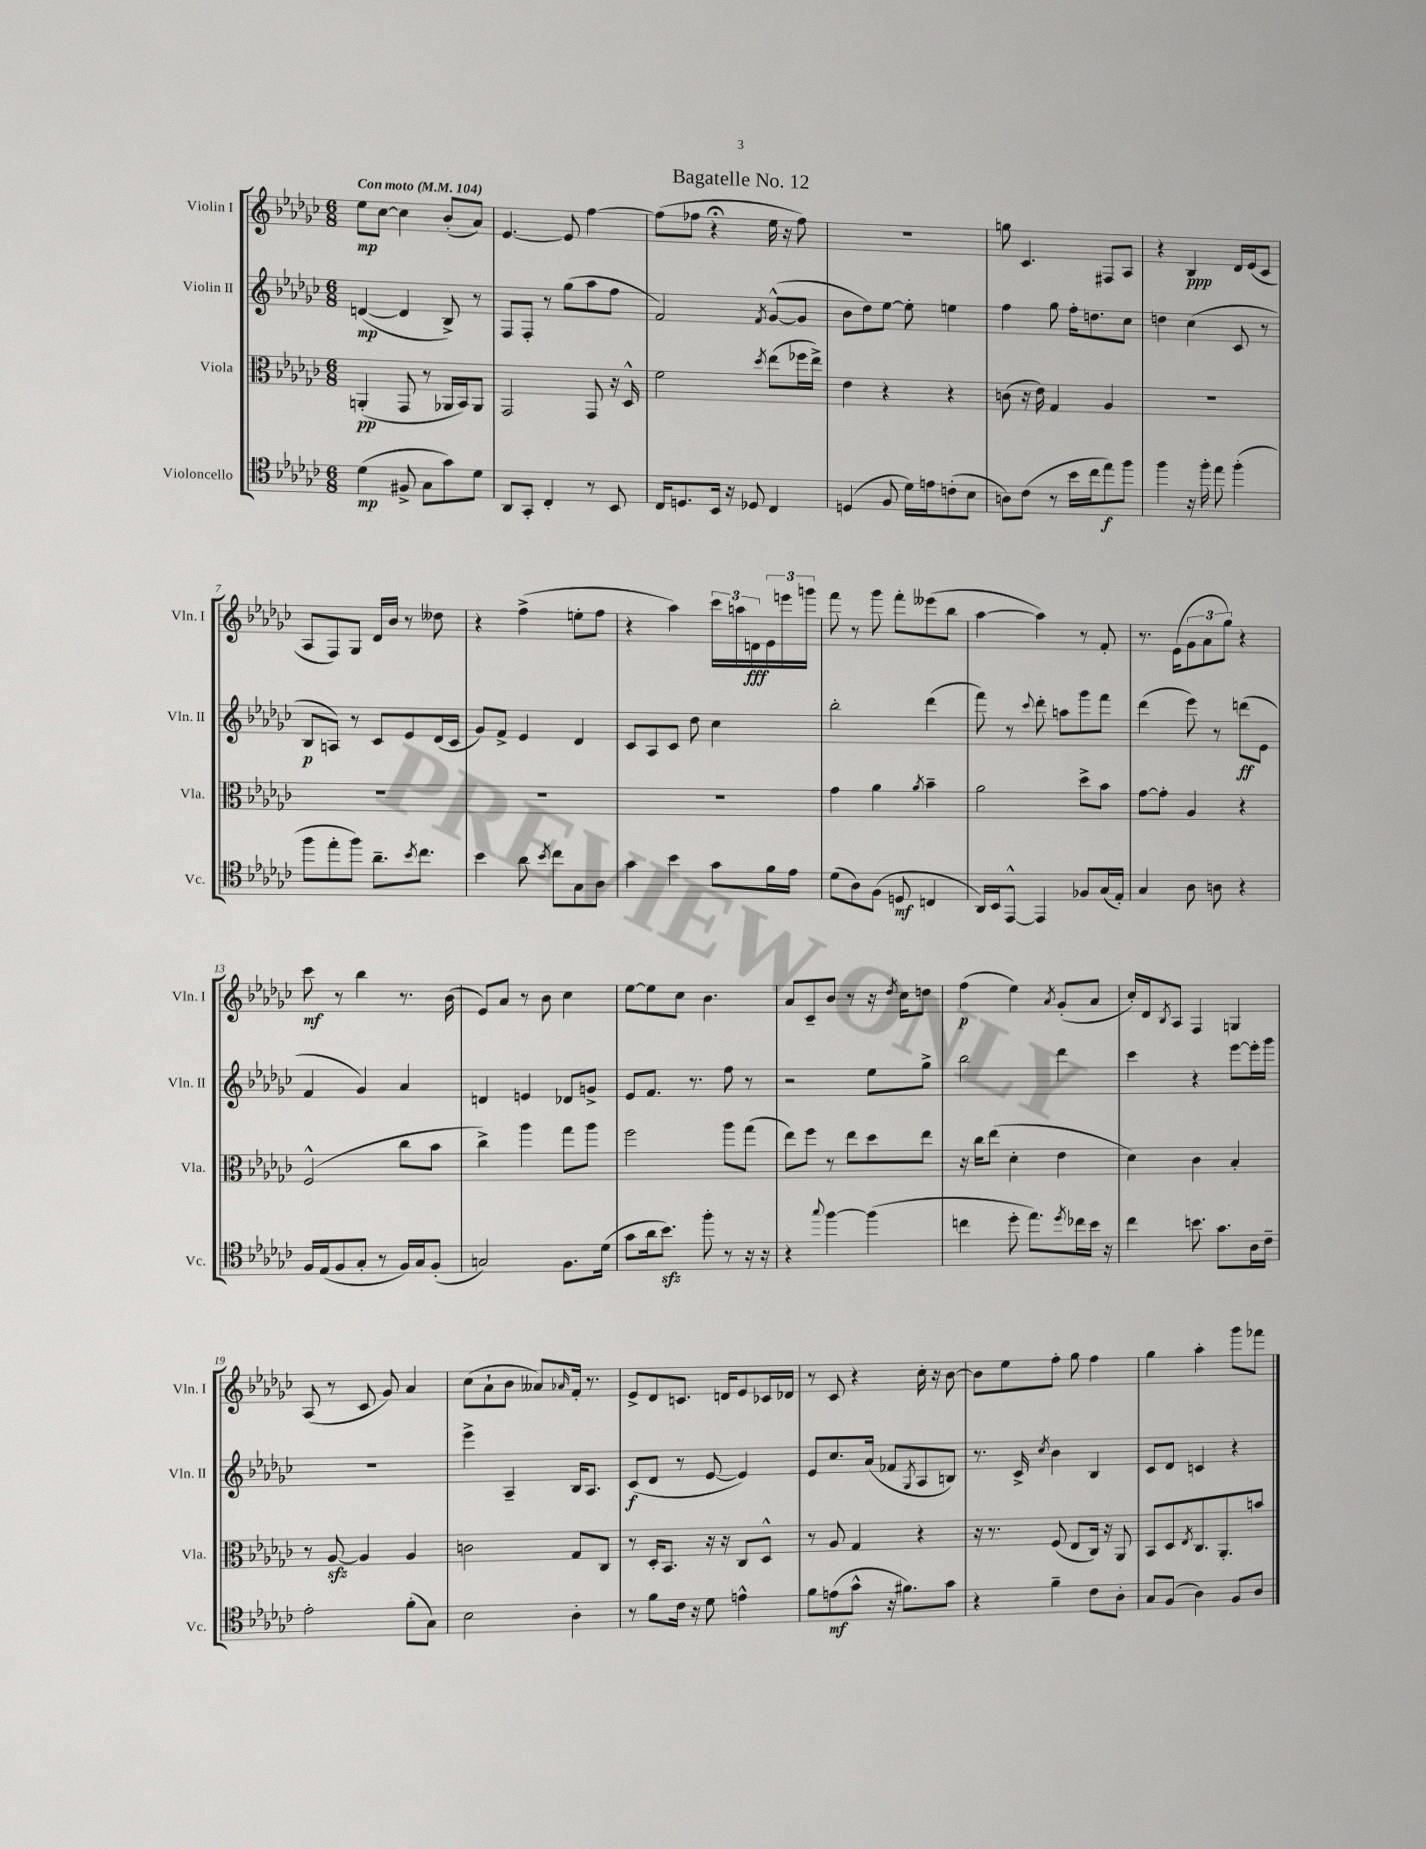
\header { title = "Bagatelle No. 12" }
<<
\new StaffGroup <<
\new Staff = "s0" \with { instrumentName = "Violin I" shortInstrumentName = "Vln. I" } {
    \clef treble \key ges \major \numericTimeSignature \time 6/8 \tempo "Con moto" 4 = 104
    ees''8\mp ces''8~ ces''4 bes'8-.( aes'8) |
    ees'4.~ ees'8 f''4~ |
    f''8( fes''8 r4\fermata ees''16 r16 fes''8) |
    R2. |
    g''8 ces'4. fis8 aes8 |
    r4 bes4\ppp des'16 ees'16( ces'8 |
    aes8 f8) ges8 des'16 bes'16 r8 deses''8 |
    r4 f''4->( e''8-. f''8 |
    r4 aes''4) \tuplet 3/2 { ces'''16 a''16 d'16\fff } \tuplet 3/2 { ees'16 e'''16 g'''16 } |
    f'''8 r8 ges'''8 f'''8-. eeses'''8( bes''8 |
    aes''4~ aes''4) r8 f'8-. |
    r8. ees'16( \tuplet 3/2 { ges'8 aes'8 ges''8) } r4 |
    ces'''8\mf r8 bes''4 r8. bes'16( |
    ees'8) aes'8 r8 bes'8 ces''4 |
    ees''8~ ees''8 ces''8 bes'4. |
    aes'8 ces'8-- bes'8 r8 r16 \acciaccatura { des''8 } ces''16 d''8 |
    f''4\p( ees''4) \acciaccatura { aes'8 } ges'8-.( aes'8 |
    ces''16-.) des'16 \acciaccatura { bes8 } aes8 f4 g4 |
    aes8( r8 ces'8 ges'8) aes'4 |
    ces''8( aes'8-! bes'8 aeses'8) \grace { aes'16 } f'16-. r8. |
    ees'8-> des'8 c'8. d'16 ees'8 ces'16 des'16 |
    r8 ces'8 r4 ces''16-. r16 bes'8~ |
    bes'8 ees''8 f''8-. ges''8 f''4 |
    ges''4 aes''4-. ges'''8 fes'''8 \bar "|." |
}
\new Staff = "s1" \with { instrumentName = "Violin II" shortInstrumentName = "Vln. II" } {
    \clef treble \key ges \major \numericTimeSignature \time 6/8
    d'4~\mp( d'4 bes8->) r8 |
    f8 f8-. r8 ges''8( aes''8 f''8 |
    f'2) \acciaccatura { f'8 } ges'8~-^( ges'8 |
    bes'8 des''8) ees''8~ ees''8-. e''4 |
    f''4 ges''8 f''16-. d''8. ces''8 |
    d''4 ces''4( ces'8 r8 |
    bes8\p a8) r8 ces'8 ees'8 des'16( ces'16 |
    ges'8) f'8-> ees'4 des'4 |
    ces'8 aes8 ces'8 des''8 ces''4 |
    bes''2-. des'''4( |
    f'''8) r8 \appoggiatura { ces'''8 } des'''8-. a''8 ges'''8 f'''8 |
    des'''4( ees'''8) r8 d'''8\ff( ees'8 |
    f'4 ges'4) aes'4 |
    d'4 e'4 des'8 g'8-> |
    ees'8 f'8. r8. f''8 r8 |
    r2 ees''8 ges''8-> |
    bes''2 des'''4 |
    ces'''4 r4 ees'''8~ ees'''16-. ges'''16 |
    R2. |
    ees'''4-> aes4-- bes16 aes8. |
    ces'8\f( des'8 r8 ees'8~ ees'4) |
    ees'8 ces''8. aes'16( fes'8 \acciaccatura { ges8 } aes8 b8) |
    r8. ces'16-> \acciaccatura { ces''8 } bes'4 bes4 |
    ces'8 des'8 c'4 r4 \bar "|." |
}
\new Staff = "s2" \with { instrumentName = "Viola" shortInstrumentName = "Vla." } {
    \clef alto \key ges \major \numericTimeSignature \time 6/8
    a,4-.\pp( ges,8 r8 aes,16 bes,16) aes,8 |
    ges,2 ges,8 r16 des16-^ |
    f'2 \acciaccatura { des''8 } ees''8( fes''16 ees''16->) |
    ees'4 r4 r4 |
    c'8( r16 ees'16) ges4 aes4 |
    R2. |
    R2. |
    R2. |
    R2. |
    ges'4 aes'4 \acciaccatura { aes'8 } bes'4-- |
    aes'2 des''8-> bes'8 |
    ges'8~ ges'8-. aes4 r4 |
    f2-^( ces''8 bes'8 |
    ces''4->) aes''4 ges''8 aes''8 |
    f''2 aes''8 ges''8( |
    ees''8) f''8 r8 ees''8 des''8 ees''8 |
    r16 ces''16 ees''8( des'4-. ees'4 |
    des'4) ces'4 bes4-. |
    r8 aes8~\sfz aes4 aes4 |
    c'2 ges8 ces8 |
    r8 des16-. bes,8. r16 r16 ces8 des8-^ |
    r8 aes8 ges4 r4 |
    r16 r8. f8( ees8 ces16) r16 aes,8 |
    bes,8 des8 \acciaccatura { ees8 } ces8. aes,8.-. b'8 \bar "|." |
}
\new Staff = "s3" \with { instrumentName = "Violoncello" shortInstrumentName = "Vc." } {
    \clef tenor \key ges \major \numericTimeSignature \time 6/8
    des'4\mp( fis8-> ges8 ges'8) des'8 |
    aes,8 ges,8-. ces4-. r8 bes,8 |
    ces16 d8. bes,16 r16 des8 ces4 |
    d4( f8 des'16) e'16 c'8-.( bes8 |
    a8) ces'8( r8 bes'16 ces''16 ees''8\f) f''8 |
    f''4 r16 f''16-. ees''8 f''4-.( |
    f''8 ees''8-. f''8) aes'8.-- \acciaccatura { bes'8 } ces''8. |
    bes'4 aes'8 \acciaccatura { bes'8 } ces''8 ges8 aes8 |
    ges'4 bes'4 ges'8 f'16 ees'16 |
    des'8( aes8) f8( d8\mf c4 |
    aes,16) bes,16 ees,8~-^ ees,4 fes8 ges16( ees16-.) |
    ges4 aes8 a8 r4 |
    f16 ees16( f8 ges8-. r8 f16) ges16 f8-.( |
    g2) f8. des'16( |
    ges'8 aes'16 bes'8.\sfz) f''8-. r8 r16 r16 |
    r4 \appoggiatura { ges''8 } f''4~ f''4( |
    c''4 des''8-. ees''8.) \acciaccatura { des''8 } ces''16 bes'16 r16 |
    ces''4 b'8. ges'8. aes16 ces'16-- |
    ees'2-. f'8-.( ges8) |
    bes2 aes4-. |
    r8 f'8 ces'16 r16 des'8 e'4-^ |
    f'8 e'8\mf( ges'8-^ r16 fis'8.) ges'8 |
    r4 f'4-- ces'8 aes8-. |
    ges8 f8( aes4) f8 aes8 \bar "|." |
}
>>
>>
